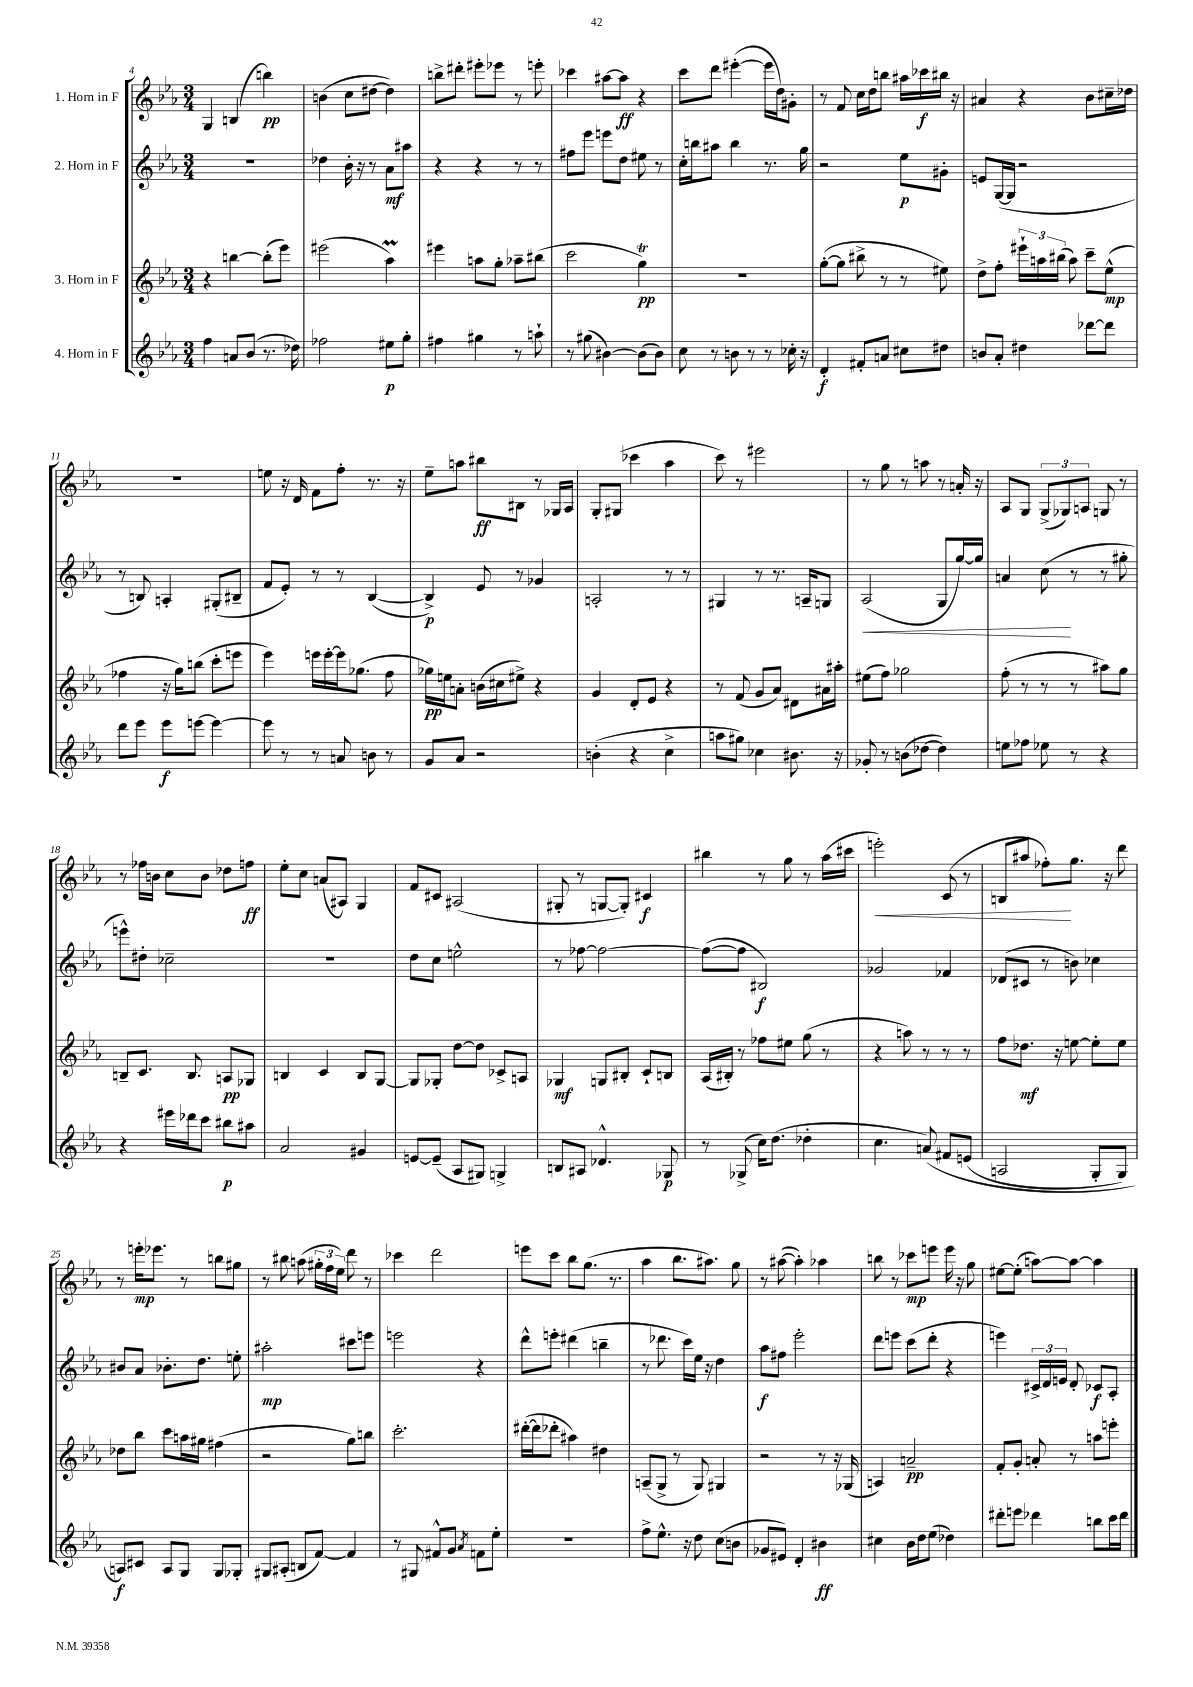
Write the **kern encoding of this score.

**kern	**dynam	**kern	**dynam	**kern	**dynam	**kern	**dynam
*part4	*part4	*part3	*part3	*part2	*part2	*part1	*part1
*staff4	*staff4	*staff3	*staff3	*staff2	*staff2	*staff1	*staff1
*I"4. Horn in F	*	*I"3. Horn in F	*	*I"2. Horn in F	*	*I"1. Horn in F	*
*clefG2	*	*clefG2	*	*clefG2	*	*clefG2	*
*k[b-e-a-]	*	*k[b-e-a-]	*	*k[b-e-a-]	*	*k[b-e-a-]	*
*M3/4	*	*M3/4	*	*M3/4	*	*M3/4	*
=4	=4	=4	=4	=4	=4	=4	=4
4ff\	.	4r	.	2.r	.	4G/	.
8an/L	.	[4bbn\	.	.	.	(4Bn/	.
(8b-/J	.	.	.	.	.	.	.
8.r	.	(8bb'\L]	.	.	.	4bbn\)	pp
.	.	8eee-\J)	.	.	.	.	.
16dd-X\)	.	.	.	.	.	.	.
=5	=5	=5	=5	=5	=5	=5	=5
2ff-X\	.	(2eee#X\	.	4dd-X\	.	(4bn\	.
.	.	.	.	16b-'\	.	8cc\L	.
.	.	.	.	16r	.	.	.
.	.	.	.	8r	.	[8dd#X\J	.
8ee#X\L	p	4aa-M\)	.	8a-\L	mf	4dd#\])	.
8gg'\J	.	.	.	8aa#X\J	.	.	.
=6	=6	=6	=6	=6	=6	=6	=6
4ff#X\	.	4eee#X\	.	4r	.	8bbn^\L	.
.	.	.	.	.	.	8ddd#X'\J	.
4gg#X\	.	8aan\L	.	4r	.	8eee#X'\L	.
.	.	8gg'\J	.	.	.	8eee-X\J	.
8r	.	8aa-X~\L	.	8r	.	8r	.
8aan`\	.	(8bb#X\J	.	8r	.	8eeen'\	.
=7	=7	=7	=7	=7	=7	=7	=7
8r	.	2ccc\	.	8ff#X\L	.	4ccc-X\	.
(8gg#X\	.	.	.	8eee-\J	.	.	.
[4b#X\)	.	.	.	8eeen\L	.	[8aa#X\L	.
.	.	.	.	8dd\J	.	8aa#\J]	ff
(8b#\L]	.	4ggt\)	pp	8ee#X\	.	4r	.
8b#\J)	.	.	.	8r	.	.	.
=8	=8	=8	=8	=8	=8	=8	=8
8cc\	.	2.r	.	16cc'\LL	.	8ccc\L	.
.	.	.	.	16bbn\J	.	.	.
8r	.	.	.	8aa#X\J	.	8ddd\J	.
8bn\	.	.	.	4bb\	.	([4eee#X'\	.
8r	.	.	.	.	.	.	.
8r	.	.	.	8.r	.	16eee#\LL]	.
.	.	.	.	.	.	16dd\J)	.
16cc-X'\	.	.	.	.	.	8g#X'\J	.
16r	.	.	.	16gg\	.	.	.
=9	=9	=9	=9	=9	=9	=9	=9
4d'/	f	([8gg'\L	.	2r	.	8r	.
.	.	8gg\J]	.	.	.	8f/	.
8f#X'/L	.	8bb#X^\	.	.	.	16cc\LL	.
.	.	.	.	.	.	16dd\J	.
8an/J	.	8r	.	.	.	8bbn\J	.
8cc#X\L	.	8r	.	8ee-\L	p	16aa#X\LL	.
.	.	.	.	.	.	16ccc-X\	f
8dd#X\J	.	8ee#X\)	.	8g#X'\J	.	16bb#X\JJ	.
.	.	.	.	.	.	16r	.
=10	=10	=10	=10	=10	=10	=10	=10
8bn/L	.	8dd^\L	.	8en/L	.	4a#X/	.
8a-'/J	.	8ff'\J	.	([16G/L	.	.	.
.	.	.	.	16G/JJ]	.	.	.
4dd#X\	.	24eee#X`\LL	.	2r	.	4r	.
.	.	24aan\	.	.	.	.	.
.	.	(24bb#X\JJ	.	.	.	.	.
.	.	8aa\)	.	.	.	.	.
[8ddd-X\L	.	8ccc~\L	.	.	.	8b-\L	.
8ddd-\J]	.	(8ee-^^\J	mp	.	.	16cc#X~\L	.
.	.	.	.	.	.	16dd-X\JJ	.
!!LO:LB:g=z
=11	=11	=11	=11	=11	=11	=11	=11
8ddd\L	.	4ff-X\	.	8r	.	2.r	.
8eee-\J	.	.	.	8Bn/)	.	.	.
8eee-\L	f	16r	.	4An'/	.	.	.
.	.	16gg\KL)	.	.	.	.	.
[8eeen\J	.	(8bbn\J	.	.	.	.	.
4eee\_	.	8ccc'\L	.	(8G#X'/L	.	.	.
.	.	8eeen\J	.	8B#X~/J	.	.	.
=12	=12	=12	=12	=12	=12	=12	=12
8eee\]	.	4eee-\)	.	8f/L	.	8een\	.
8r	.	.	.	8e-'/J)	.	16r	.
.	.	.	.	.	.	16d/	.
8r	.	16eeen\LL	.	8r	.	8f\L	.
.	.	[16eee'\	.	.	.	.	.
8an/	.	16eee\J]	.	8r	.	8ff'\J	.
.	.	(8.gg-X\J	.	.	.	.	.
8bn\	.	.	.	([4B-/	.	8.r	.
8r	.	8ff\	.	.	.	.	.
.	.	.	.	.	.	16r	.
=13	=13	=13	=13	=13	=13	=13	=13
8g/L	.	16gg-X\LL)	pp	4B-^/])	p	8ee-~\L	.
.	.	16een\J	.	.	.	.	.
8a-/J	.	8an'\J	.	.	.	8aan\J	.
2r	.	(16bn\LL	.	8e-/	.	8bb#X\L	ff
.	.	16cc#X\J	.	.	.	.	.
.	.	8ee#X^\J)	.	8r	.	8B#X\J	.
.	.	4r	.	4g-X/	.	8r	.
.	.	.	.	.	.	16G-X/LL	.
.	.	.	.	.	.	16A-/JJ	.
=14	=14	=14	=14	=14	=14	=14	=14
(4bn'\	.	4g/	.	2An'/	.	8G'/L	.
.	.	.	.	.	.	(8G#X/J	.
4r	.	8d'/L	.	.	.	4ccc-X\	.
.	.	8e-/J	.	.	.	.	.
4cc^\	.	4r	.	8r	.	4aa-\	.
.	.	.	.	8r	.	.	.
=15	=15	=15	=15	=15	=15	=15	=15
8aan\L	.	8r	.	4G#X/	.	8ccc\)	.
8gg#X\J)	.	(8f/	.	.	.	8r	.
4cc-X\	.	8g/L	.	8r	.	2eee#X\	.
.	.	8a-/J)	.	8.r	.	.	.
8.b#X\	.	8d#X\L	.	.	.	.	.
.	.	.	.	16An~/KL	.	.	.
.	.	16a#X\L	.	8Gn/J	.	.	.
16r	.	16aa#X'\JJ	.	.	.	.	.
=16	=16	=16	=16	=16	=16	=16	=16
!	!	!	!	!	!LO:HP:b	!	!
8g-X'/	.	(8ee#X\L	.	(2A-/	<	8r	.
8r	.	8ff\J)	.	.	.	8gg\	.
(8bn\L	.	2gg-X\	.	.	.	8r	.
[8dd-X\J	.	.	.	.	.	8aan\	.
4dd-\])	.	.	.	8G/L	.	8r	.
.	.	.	.	[16gg/L)	.	16an'/	.
.	.	.	.	16gg/JJ]	.	16r	.
=17	=17	=17	=17	=17	=17	=17	=17
8een\L	.	(8ff'\	.	4an/	.	8A-/L	.
8ff-X\J	.	8r	.	.	.	8G/J	.
8ee-X\	.	8r	.	(8cc\	.	(12G^/L	.
.	.	.	.	.	.	12G-X/)	.
8r	.	8r	.	8r	[	.	.
.	.	.	.	.	.	12An/J	.
4r	.	8aa#X\L)	.	8r	.	8Gn/	.
.	.	8gg\J	.	8gg#X'\	.	8r	.
!!LO:LB:g=z
=18	=18	=18	=18	=18	=18	=18	=18
4r	.	8Bn~/L	.	8eeen^^\L)	.	8r	.
.	.	8.c/J	.	8dd#X'\J	.	16ff-X\LL	.
.	.	.	.	.	.	16bn\JJ	.
16eee#X\LL	.	.	.	2cc-X~\	.	8cc\L	.
16ddd-X\J	.	8.B/	.	.	.	.	.
8ccc\J	.	.	.	.	.	8b\J	.
8bb#X\L	p	8An/L	pp	.	.	8dd-X\L	.
8aa#X\J	.	8G-X/J	.	.	.	8ffn\J	ff
=19	=19	=19	=19	=19	=19	=19	=19
2a-/	.	4Bn/	.	2.r	.	8ee-'\L	.
.	.	.	.	.	.	8cc\J	.
.	.	4c/	.	.	.	(8an/L	.
.	.	.	.	.	.	8A#X/J)	.
4g#X/	.	8B/L	.	.	.	4G/	.
.	.	[8G/J	.	.	.	.	.
=20	=20	=20	=20	=20	=20	=20	=20
[8en/L	.	8G/L]	.	8dd\L	.	8f/L	.
(8e~/J]	.	8G-X'/J	.	8cc\J	.	8c#X/J	.
8A-/L	.	[8dd\L	.	2een^^\	.	(2A#X/	.
8G#X/J)	.	8dd\J]	.	.	.	.	.
4Gn^/	.	8c-X^/L	.	.	.	.	.
.	.	8An/J	.	.	.	.	.
=21	=21	=21	=21	=21	=21	=21	=21
8Bn/L	.	4G-X/	mf	8r	.	8G#X'/	.
8A#X/J	.	.	.	[8ff-X\	.	8r	.
4.d-X^^/	.	8Gn/L	.	2ff-\_	.	[8Gn/L	.
.	.	8B#X'/J	.	.	.	8G'/J])	.
.	.	8c`/L	.	.	.	4c#X/	f
8G-X/	p	8Bn/J	.	.	.	.	.
=22	=22	=22	=22	=22	=22	=22	=22
8r	.	(16A-/LL	.	(8ff-\L_	.	4bb#X\	.
.	.	16B#X'/JJ)	.	.	.	.	.
(8G-X^/	.	8r	.	8ff-\J]	.	.	.
16cc\KL)	.	8ff-X\L	.	2B#X/)	f	8r	.
(8.dd\J	.	.	.	.	.	.	.
.	.	8ee#X\J	.	.	.	8gg\	.
4dd-X'\	.	(8gg\	.	.	.	8r	.
.	.	8r	.	.	.	(16aa-\LL	.
.	.	.	.	.	.	16ccc#X\JJ	.
=23	=23	=23	=23	=23	=23	=23	=23
!	!	!	!	!	!	!	!LO:HP:b
4.cc\	.	4r	.	2g-X/	.	2eeen'\)	<
.	.	8aan\)	.	.	.	.	.
(8an/)	.	8r	.	.	.	.	.
8f#X/L	.	8r	.	4f-X/	.	(8c/	.
(8en/J	.	8r	.	.	.	8r	.
=24	=24	=24	=24	=24	=24	=24	=24
2An/	.	8ff\L	.	(8d-X/L	.	8Bn/L	.
.	.	8.dd-X\J	mf	8c#X/J	.	8aa#X/J	.
.	.	.	.	8r	.	8ff-X'\L)	.
.	.	16r	.	.	.	.	.
.	.	[8een\	.	8bn\)	.	8.gg\J	[
8G'/L	.	8ee'\L]	.	4cc-X\	.	.	.
.	.	.	.	.	.	16r	.
8G/J)	.	8ee\J	.	.	.	8ddd\	.
!!LO:LB:g=z
=25	=25	=25	=25	=25	=25	=25	=25
8An/L)	f	8dd-X\L	.	8b#X/L	.	8r	.
8c#X/J	.	8bb-\J	.	8a-/J	.	16eeen'\KL	mp
.	.	.	.	.	.	8.eee-X\J	.
8A/L	.	8ccc\L	.	8.b-X'\L	.	.	.
8G/J	.	16aan\L	.	.	.	8r	.
.	.	16gg#X\JJ	.	8.dd\J	.	.	.
8G/L	.	(4ff#X\	.	.	.	8bbn\L	.
8G-X'/J	.	.	.	8een'\	.	8gg#X\J	.
=26	=26	=26	=26	=26	=26	=26	=26
8G#X/L	.	2r	.	2aa#X'\	mp	8r	.
(8A#X'/J	.	.	.	.	.	8bb#X\	.
8Bn/L	.	.	.	.	.	(8aan\	.
[8f/J)	.	.	.	.	.	24gg#X'\LL	.
.	.	.	.	.	.	24ff\	.
.	.	.	.	.	.	24ee-\JJ)	.
4f/]	.	8gg\L)	.	8ccc#X\L	.	8ddd\	.
.	.	8bbn\J	.	8eeen\J	.	8r	.
=27	=27	=27	=27	=27	=27	=27	=27
8r	.	2.ccc'\	.	2eeen\	.	4ccc-X\	.
8G#X/	.	.	.	.	.	.	.
8f#X^^/L	.	.	.	.	.	2ddd\	.
8g/J	.	.	.	.	.	.	.
8qa-/	.	.	.	.	.	.	.
8fn\L	.	.	.	4r	.	.	.
8ee-'\J	.	.	.	.	.	.	.
=28	=28	=28	=28	=28	=28	=28	=28
2.r	.	([16ddd#X'\LL	.	8ddd^^\L	.	8eeen\L	.
.	.	16ddd#\J]	.	.	.	.	.
.	.	8ddd-X'\J	.	8eeen'\J	.	8ccc\J	.
.	.	4aa#X\)	.	(4ddd#X\	.	8bb-\L	.
.	.	.	.	.	.	(8.gg\J	.
.	.	4dd#X\	.	4bbn~\	.	.	.
.	.	.	.	.	.	8.r	.
=29	=29	=29	=29	=29	=29	=29	=29
8ff^\L	.	(8An~/L	.	8r	.	4aa-\	.
8.ee-^^\J	.	8G^/J	.	8.ddd-X\	.	.	.
.	.	8r	.	.	.	8.bb-\L	.
16r	.	.	.	16ccc\LL)	.	.	.
8dd\	.	8G/)	.	16ee-\JJ	.	.	.
.	.	.	.	16r	.	8.aa#X\J)	.
(8cc\L	.	4G#X/	.	4dd\	.	.	.
8bn\J	.	.	.	.	.	8gg\	.
=30	=30	=30	=30	=30	=30	=30	=30
8g-X/L	.	2r	.	8aa-\L	f	8r	.
8e#X/J)	.	.	.	8ff#X\J	.	([8aa#X\	.
4d'/	.	.	.	2eee-'\	.	4aa#'\])	.
4b#X\	ff	8r	.	.	.	4aa-X\	.
.	.	16r	.	.	.	.	.
.	.	(16G-X/	.	.	.	.	.
=31	=31	=31	=31	=31	=31	=31	=31
4cc#X\	.	4An/)	.	8ddd\L	.	8bbn\	.
.	.	.	.	8eeen\J	.	8r	.
16b-\LL	.	2an~/	pp	(8ccc\L	.	8ccc-X\L	mp
16dd\J	.	.	.	.	.	.	.
(8ee-\J	.	.	.	8ddd'\J	.	8eeen\J	.
4dd-X\)	.	.	.	4r	.	16eee\	.
.	.	.	.	.	.	16r	.
.	.	.	.	.	.	8gg\	.
=32	=32	=32	=32	=32	=32	=32	=32
8ddd#X'\L	.	8f'/L	.	4eeen\)	.	[8ee#X\L	.
8eeen\J	.	8g'/J	.	.	.	(8ee#'\J]	.
4ddd-X\	.	8an'/	.	24c#X^/LL	.	[8aan\L)	.
.	.	.	.	24d/	.	.	.
.	.	.	.	24en/JJ	.	.	.
.	.	8r	.	8d'/	.	8aa\J_	.
8bbn\L	.	8aan\L	.	8c-X/L	f	4aa\]	.
16ccc\L	.	8eeen'\J	.	8A-'/J	.	.	.
16ddd-\JJ	.	.	.	.	.	.	.
==	==	==	==	==	==	==	==
*-	*-	*-	*-	*-	*-	*-	*-
